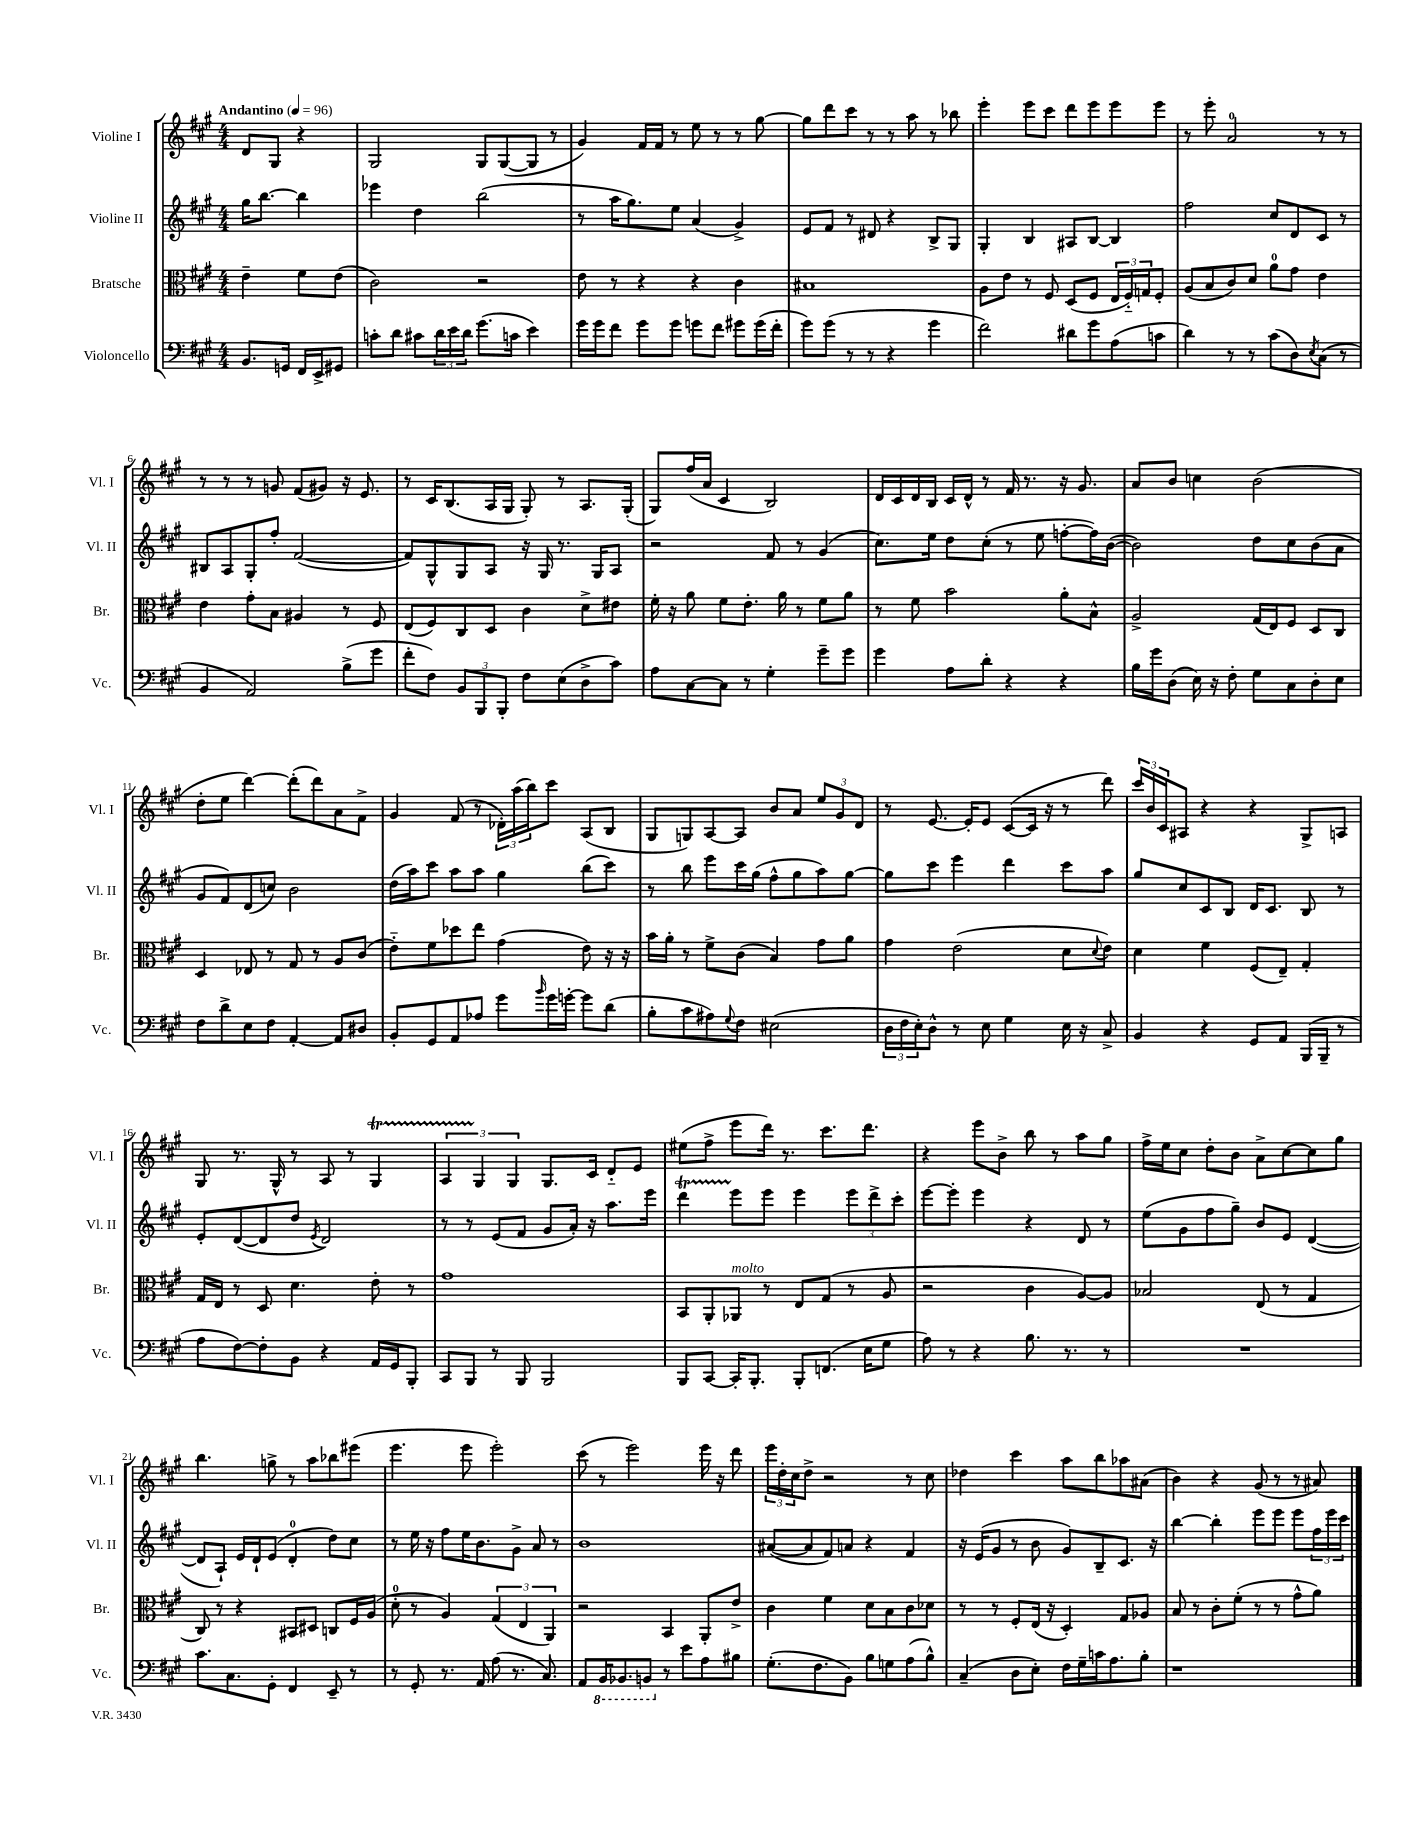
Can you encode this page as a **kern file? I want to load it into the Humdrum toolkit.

**kern	**kern	**kern	**kern
*part4	*part3	*part2	*part1
*staff4	*staff3	*staff2	*staff1
*I"Violoncello	*I"Bratsche	*I"Violine II	*I"Violine I
*I'Vc.	*I'Br.	*I'Vl. II	*I'Vl. I
*clefF4	*clefC3	*clefG2	*clefG2
*k[f#c#g#]	*k[f#c#g#]	*k[f#c#g#]	*k[f#c#g#]
*M4/4	*M4/4	*M4/4	*M4/4
*MM96	*MM96	*MM96	*MM96
=	=	=	=
!	!	!	!LO:TX:a:B:t=Andantino
8.BB/L	4e~\	16gg#\KL	8d/L
.	.	[8.bb\J	.
.	.	.	8G#/J
16GGn/Jk	.	.	.
16FF#/LL	8f#\L	4bb\]	4r
16EE^/J	.	.	.
8GG#X/J	(8e\J	.	.
=1	=1	=1	=1
8cn'\L	2c#\)	4eee-X\	2G#/
8d\J	.	.	.
8c#X\L	.	4dd\	.
24d\L	.	.	.
24e\	.	.	.
24d\JJ	.	.	.
(8.g#\L	2r	(2bb\	8G#/L
.	.	.	([8G#/
16cn\Jk	.	.	.
4e\)	.	.	8G#/J]
.	.	.	8r
=2	=2	=2	=2
16g#\LL	8e\	8r	4g#/)
16g#\J	.	.	.
8f#\J	8r	16aa\KL	.
.	.	8.gg#\)	.
8g#\L	4r	.	16f#/LL
.	.	.	16f#/JJ
8g#\J	.	8ee\J	8r
8gn\L	4r	(4a/	8ee\
8f#\J	.	.	8r
8g#X\L	4c#\	4g#^/)	8r
(16g#\L	.	.	[8gg#\
16f#'\JJ	.	.	.
=3	=3	=3	=3
8g#\L)	1B#X	8e/L	8gg#\L]
(8g#\J	.	8f#/J	8ddd\
8r	.	8r	8ccc#\J
8r	.	8d#X/	8r
4r	.	4r	8r
.	.	.	8aa\
4g#\	.	8B^/L	8r
.	.	8G#/J	8bb-X\
=4	=4	=4	=4
2f#\)	8A\L	4G#'/	4eee'\
.	8e\J	.	.
.	8r	4B/	8eee\L
.	8F#/	.	8ccc#\J
8d#X\L	(8D/L	8A#X/L	8ddd\L
8g#\	8F#/J	[8B/J	8eee\
(8A\	24E/LL	4B/]	8eee\
.	24F#/)	.	.
.	24Gn/J	.	.
8cn\J	8F#'/J	.	8eee\J
=5	=5	=5	=5
4d\)	(8A/L	2ff#\	8r
.	8B/	.	8eee'\
8r	8c#/)	.	2a/
8r	8d/J	.	.
(8c#\L	8a\L	8cc#/L	.
8D\)	8g#\J	8d/	.
8qE/	.	.	.
(8C#\J	4e\	8c#/J	8r
8r	.	8r	8r
!!LO:LB:g=z
=6	=6	=6	=6
4BB/	4e\	8B#X/L	8r
.	.	8A/	8r
2AA/)	8g#'\L	8G#'/	8r
.	8B\J	8ff#'/J	8gn/
.	4A#X/	([2f#/	(8f#/L
.	.	.	8g#X/J)
(8B^\L	8r	.	16r
.	.	.	8.e/
8g#\J	8F#/	.	.
=7	=7	=7	=7
8f#'\L	(8E/L	8f#/L])	8r
8F#\J)	8F#/)	8G#^^/	16c#/KL
.	.	.	(8.B/
12BB/L	8C#/	8G#/	.
12BBB/	.	.	.
.	8D/J	8A/J	16A/L
12BBB'/J	.	.	.
.	.	.	16G#/JJ
8F#\L	4c#\	16r	8G#'/)
.	.	16G#/	.
(8E\	.	8.r	8r
8D^\	8d^\L	.	8.A/L
.	.	16G#/KL	.
8c#\J)	8e#X\J	8A/J	.
.	.	.	(16G#'/Jk
=8	=8	=8	=8
8A\L	16f#'\	2r	8G#/L)
.	16r	.	.
[8C#\	8a\	.	(16ff#/L
.	.	.	16a/JJ
8C#\J]	8f#\L	.	4c#/
8r	8.e'\J	.	.
4G#'\	.	8f#/	2B/)
.	16a\	.	.
.	8r	8r	.
8g#~\L	8f#\L	(4g#/	.
8g#\J	8a\J	.	.
=9	=9	=9	=9
4g#\	8r	8.cc#\L)	16d/LL
.	.	.	16c#/
.	8f#\	.	16d/
.	.	16ee\Jk	16B/JJ
8A\L	2b\	8dd\L	16c#/LL
.	.	.	16d^^/JJ
8d'\J	.	(8cc#'\J	8r
4r	.	8r	16f#/
.	.	.	8.r
.	.	8ee\	.
4r	8a'\L	[8ffn'\L	16r
.	.	.	8.g#/
.	8B^^\J	16ff\L])	.
.	.	([16b\JJ	.
=10	=10	=10	=10
16B\LL	2A^/	2b\])	8a/L
16g#\J	.	.	.
(8D\J	.	.	8b/J
16E\)	.	.	4ccn\
16r	.	.	.
8F#'\	.	.	.
8G#\L	(16G#/LL	8dd\L	(2b\
.	16E/J)	.	.
8C#\	8F#/J	8cc#\	.
8D'\	8D/L	(8b\	.
8E\J	8C#/J	8a\J	.
!!LO:LB:g=z
=11	=11	=11	=11
8F#\L	4D/	8g#/L	8dd'\L
8d^\	.	8f#/)	8ee\J
8E\	8E-X/	(8d/	[4ddd\)
8F#\J	8r	8ccn/J)	.
[4AA'/	8G#/	2b\	(8ddd'\L]
.	8r	.	8ddd\)
8AA/L]	8A/L	.	8a\
8D#X/J	(8c#/J	.	8f#^\J
=12	=12	=12	=12
8BB'/L	8e\L)	(16dd\LL	4g#/
.	.	16aa\J)	.
8GG#/	8f#\	8ccc#\J	.
8AA/	8dd-X\	8aa\L	(8f#/
8A-X/J	8ee\J	8aa\J	8r
8g#\L	(4g#\	4gg#\	24d-X'\LL)
.	.	.	(24aa\
.	.	.	24bb\J)
16qqb/	.	.	.
16g#\L	.	.	8ccc#\J
[16gn'\JJ	.	.	.
8g\L]	8e\)	(8bb\L	(8A/L
(8d\J	16r	8ccc#\J)	8B/J
.	16r	.	.
=13	=13	=13	=13
8B'\L	16b\LL	8r	8G#/L
.	16a'\JJ	.	.
8c#\	8r	8bb\	8Gn/)
8A#X\)	8f#^\L	8eee\L	[8A/
8qqG#/	.	.	.
8F#\J	(8c#\J	16ccc#\L	8A/J]
.	.	(16gg#\JJ	.
(2E#X\	4B/)	8ff#^^\L	8b/L
.	.	8gg#\	8a/J
.	8g#\L	8aa\)	12ee/L
.	.	.	12g#/
.	8a\J	[8gg#\J	.
.	.	.	12d/J
=14	=14	=14	=14
24D\LL	4g#\	8gg#\L]	8r
24F#\	.	.	.
24E'\J)	.	.	.
8D^^\J	.	8ccc#\J	[8.e/
8r	(2e\	4eee\	.
.	.	.	16e'/KL]
8E\	.	.	8e/J
4G#\	.	4ddd\	([8c#/L
.	.	.	16c#/Jk]
.	.	.	16r
16E\	8d\L	8ccc#\L	8r
16r	.	.	.
.	8qqd/	.	.
8C#^/	8e\J)	8aa\J	8ddd\)
=15	=15	=15	=15
4BB/	4d\	8gg#/L	24ccc#/LL
.	.	.	24b/
.	.	.	24c#/J
.	.	8cc#/	8A#X/J
4r	4f#\	8c#/	4r
.	.	8B/J	.
8GG#/L	(8F#/L	16d/KL	4r
.	.	8.c#/J	.
8AA/J	8E~/J)	.	.
(16BBB/LL	4G#'/	8B/	8G#^/L
16BBB~/JJ	.	.	.
8r	.	8r	8An/J
!!LO:LB:g=z
=16	=16	=16	=16
8A\L	16G#/LL	8e'/L	8G#/
.	16E/JJ	.	.
[8F#\)	8r	([8d/	8.r
8F#'\]	8D/	8d/]	.
.	.	.	16G#^^/
8BB\J	4.d\	8dd/J	8r
.	.	8qe/	.
4r	.	2d/)	8A/
.	.	.	8r
16AA/LL	8e'\	.	4G#t/
16GG#/J	.	.	.
8BBB'/J	8r	.	.
=17	=17	=17	=17
8CC#/L	1g#	8r	6ATTT/
8BBB/J	.	8r	.
.	.	.	6G#/
8r	.	(8e/L	.
.	.	.	6G#/
8BBB/	.	8f#/J	.
2BBB/	.	8g#/L	8.G#/L
.	.	16a'/Jk)	.
.	.	16r	16c#/Jk
.	.	8.aa\L	8d/L
.	.	.	8e/J
.	.	16eee\Jk	.
=18	=18	=18	=18
8BBB/L	8BB/L	4dddT\	(8ee#X\L
[8CC#/J	8AA'/	.	8ff#^\J
!	!LO:TX:a:i:t=molto	!	!
16CC#'/KL]	8AA-X/J	8eee\L	8eee\L
8.BBB'/J	.	.	.
.	8r	8eee\J	16ddd\Jk)
.	.	.	8.r
8BBB'/L	8E/L	4eee\	.
(8.FFn/J	(8G#/J	.	8.ccc#\L
.	8r	12eee\L	.
16E\KL	.	.	8.ddd\J
.	.	12ddd^\	.
8G#\J	8A/	.	.
.	.	12ccc#'\J	.
=19	=19	=19	=19
8A\)	2r	[8eee\L	4r
8r	.	8eee'\J]	.
4r	.	4eee\	8eee\L
.	.	.	8b^\J
8.B\	4c#\	4r	8bb\
.	.	.	8r
8.r	.	.	.
.	[8A/L)	8d/	8aa\L
8r	8A/J]	8r	8gg#\J
=20	=20	=20	=20
1r	2B-X/	(8ee\L	16ff#^\LL
.	.	.	16ee\J
.	.	8g#\	8cc#\J
.	.	8ff#\	8dd'\L
.	.	8gg#~\J)	8b\J
.	(8E/	8b/L	8a^\L
.	8r	8e/J	[8cc#\
.	4G#/	([4d/	8cc#\]
.	.	.	8gg#\J
!!LO:LB:g=z
=21	=21	=21	=21
8.c#\L	8C#/)	8d/L]	4.bb\
.	8r	8A`/J)	.
8.C#\	.	.	.
.	4r	16e/LL	.
.	.	16d`/J	.
8GG#'\J	.	(8e/J	8ggn^\
4FF#/	8BB#X/L	4d'/	8r
.	8D#X/J	.	8aa\L
8EE~/	8Cn/L	8dd\L)	8bb-X\
8r	16F#/L	8cc#\J	(8eee#X\J
.	(16A/JJ	.	.
=22	=22	=22	=22
8r	8d'\	8r	4.eee\
8GG#'/	8r	16ee\	.
.	.	16r	.
8.r	4A/)	8ff#\L	.
.	.	16ee\K	8eee\
16AA/	.	8.b\	.
(8A\	(6G#/	.	2eee'\)
8.r	.	8g#^\J	.
.	6E/	.	.
.	.	8a/	.
8.C#/)	.	.	.
.	6AA/)	.	.
.	.	8r	.
=23	=23	=23	=23
8AA/L	2r	1b	(8ccc#\
*8ba	*	*	*
16BBB/K	.	.	8r
8.BBB-X/	.	.	.
.	.	.	2eee\)
8BBBn/J	.	.	.
*X8ba	*	*	*
8r	4BB/	.	.
8e\L	.	.	.
8A\	8AA'/L	.	16eee\
.	.	.	16r
8B#X\J	8e^/J	.	8ddd\
=24	=24	=24	=24
(8.G#'\L	4c#\	([8a#X/L	24eee\LL
.	.	.	24dd'\
.	.	.	24cc#\J
.	.	8a#/]	8dd^\J
8.F#\	.	.	.
.	4f#\	8f#/)	2r
8BB\J)	.	8an/J	.
8B\L	8d\L	4r	.
8Gn\	8B\	.	.
(8A\	8c#\	4f#/	8r
8B^^\J)	8d-X\J	.	8cc#\
=25	=25	=25	=25
(4C#~/	8r	16r	4dd-X\
.	.	(16e/KL	.
.	8r	8g#/J	.
8D\L	8F#'/L	8r	4ccc#\
8E'\J)	(16E/Jk	8b\	.
.	16r	.	.
16F#\LL	4D'/)	8g#/L)	8aa\L
16G#~\	.	.	.
16cn\J	.	8B~/	8bb\
8.A\	.	.	.
.	8G#/L	8.c#/J	8aa-X\
8B'\J	8A-X/J	.	(8a#X\J
.	.	16r	.
=26	=26	=26	=26
1r	8B/	[4bb\	4b\)
.	8r	.	.
.	8c#'\L	4bb'\]	4r
.	(8f#'\J	.	.
.	8r	8eee\L	(8g#/
.	8r	8eee\J	8r
.	8g#^^\L	8eee\L	8r
.	8a\J)	24ff#\L	8a#X/)
.	.	24eee\	.
.	.	24ccc#\JJ	.
==	==	==	==
*-	*-	*-	*-
